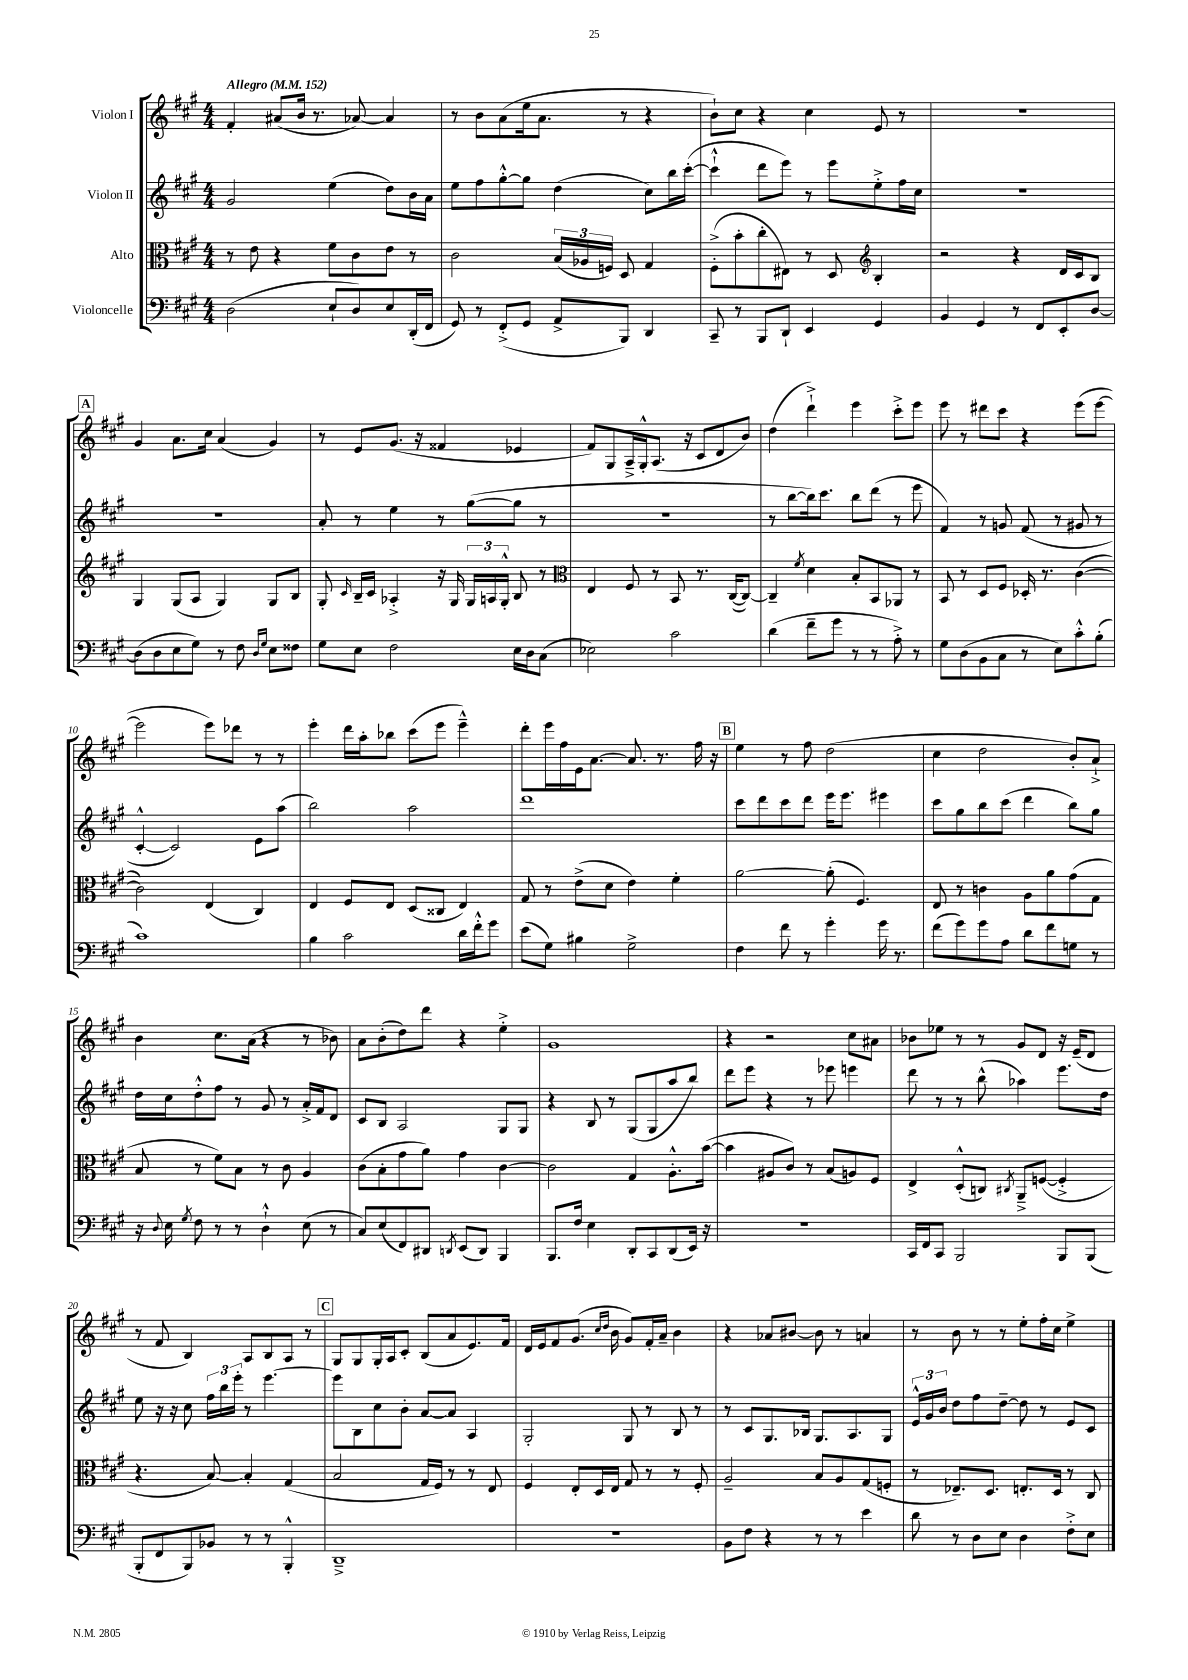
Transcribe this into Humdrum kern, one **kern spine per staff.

**kern	**kern	**kern	**kern
*staff4	*staff3	*staff2	*staff1
*clefF4	*clefC3	*clefG2	*clefG2
*k[f#c#g#]	*k[f#c#g#]	*k[f#c#g#]	*k[f#c#g#]
*M4/4	*M4/4	*M4/4	*M4/4
*MM152	*MM152	*MM152	*MM152
(2D	8r	2g#	4f#'
.	8e	.	.
.	4r	.	(8a#
.	.	.	16b
.	.	.	8.r
8E`	8f#	(4ee	.
8D)	8c#	.	[8a-)
8E	8e	8dd)	4a-]
(16DD'	8r	16b	.
16FF#	.	16a	.
=	=	=	=
8GG#)	2c#	8ee	8r
8r	.	8ff#	8b
(8FF#'^	.	[8gg#'^^	(8a
8GG#	.	8gg#]	16ee
.	.	.	8.a
8AA^	(24B	(4dd	.
.	24A-	.	.
.	24F)	.	.
8BBB)	8D	.	8r
4DD	4G#	8cc#)	4r
.	.	16bb	.
.	.	([16ccc#'	.
=	=	=	=
8CC#~	(8F#'^	4ccc#`^^]	8b`)
8r	8b'	.	8cc#
8BBB	8cc#'	8ddd	4r
8DD`	8E#)	8eee)	.
4EE	8r	8r	4cc#
.	8D	8eee	.
*	*clefG2	*	*
4GG#	4B'	8ee'^	8e
.	.	16ff#	8r
.	.	16cc#	.
=	=	=	=
4BB	2r	1r	1r
4GG#	.	.	.
8r	4r	.	.
8FF#	.	.	.
8EE'	16d	.	.
.	16c#	.	.
[8D	8B	.	.
=	=	=	=
(8D]	4G#	1r	4g#
8D	.	.	.
8E	(8G#	.	8.a
8G#)	8A	.	.
.	.	.	16cc#
8r	4G#)	.	(4a
8F#	.	.	.
16qqD	.	.	.
16qqG#	.	.	.
8E	8G#	.	4g#)
8F##	8B	.	.
=	=	=	=
8G#	8G#'	8a'	8r
.	16qqc#	.	.
8E	16B~	8r	8e
.	16c#	.	.
2F#	4A-'^	4ee	(8.g#
.	.	.	16r
.	16r	8r	4f##
.	16G#	.	.
.	24G#	([8gg#	.
.	24A	.	.
.	24G#'^^	.	.
16E	8B	8gg#]	4e-
16D	.	.	.
(8C#	8r	8r	.
=	=	=	=
*	*clefC3	*	*
2E-)	4E	1r	8f#)
.	.	.	8G#
.	8F#	.	16A~^
.	.	.	16G#'^^
.	8r	.	(8.A
2c#	8BB	.	.
.	.	.	16r
.	8.r	.	8c#
.	.	.	8d
.	([16C#	.	.
.	8C#_)	.	8b)
=	=	=	=
(4d	4C#~]	8r	(4dd
.	.	[8bb	.
.	8qf#	.	.
8f#~	4d	16bb])	4ddd`^)
.	.	8.ccc#	.
8g#	.	.	.
8r	8B'	8bb	4eee
8r	8BB	(8ddd	.
8A'^)	8AA-	8r	8ccc#'^
8r	8r	8eee	8eee
=	=	=	=
8G#	8BB	4f#)	8eee
(8D	8r	.	8r
8BB	8D	8r	8ddd#
8C#	8F#	8g	8ccc#
8r	16D-'	(8f#	4r
.	8.r	.	.
8E)	.	8r	.
8c#'^^	([4c#	8g#	(8eee
(8B'	.	8r	[8eee
=	=	=	=
1c#)	2c#])	[4c#'^^	2eee]
.	.	2c#])	.
.	(4E	.	8eee)
.	.	.	8ddd-
.	4C#)	8e	8r
.	.	(8aa	8r
=	=	=	=
4B	4E	2bb)	4eee'
2c#	8F#	.	16ddd
.	.	.	16aa'
.	8E	.	8bb-
.	(8D	2aa	(8ccc#
.	8C##	.	8eee
16d	4E)	.	4eee~^^)
16f#'^^	.	.	.
8g#	.	.	.
=	=	=	=
(8e	8G#	1ddd	8ddd'
8G#)	8r	.	16eee
.	.	.	16ff#
4B#	(8e^	.	16e
.	.	.	[8.a
.	8d	.	.
2G#^	4e)	.	8.a]
.	.	.	8.r
.	4f#'	.	.
.	.	.	16ff#
.	.	.	16r
=	=	=	=
4F#	[2a	8ccc#	4ee
.	.	8ddd	.
8f#	.	8ccc#	8r
8r	.	8ddd	8ff#
4g#'	(8a']	16eee	(2dd
.	.	8.eee	.
.	4.F#)	.	.
16g#	.	4eee#	.
8.r	.	.	.
=	=	=	=
(8f#	8E	8ccc#	4cc#
8g#)	8r	8gg#	.
8g#	4c	8bb	2dd
8A	.	(8ccc#	.
8d	8A	4ddd	.
8f#	8a	.	.
8G	(8g#	8bb)	8b')
8r	8G#	8gg#	8a`^
=	=	=	=
16r	8B	16dd	4b
8qqD	.	.	.
16E	.	16cc#	.
8qG#	.	.	.
8F#	8r	8dd'^^	.
8r	8f#)	8ff#	8.cc#
8r	8B	8r	.
.	.	.	(16a
4D`^^	8r	8g#	4r
.	8c#	8r	.
(8E	4A	16a'^	8r
.	.	16f#	.
8r	.	8d	8b-)
=	=	=	=
8C#)	(8c#	8c#	8a
(8E	8B'	8B	(8b'
8FF#)	8g#	2A	8dd)
8DD#	8a)	.	8ddd
8qDD	.	.	.
(8EE	4g#	.	4r
8DD)	.	.	.
4BBB	[4c#	8G#	4ee'^
.	.	8G#	.
=	=	=	=
8.BBB	2c#]	4r	1g#
16F#	.	.	.
4E	.	8B	.
.	.	8r	.
8DD'	4G#	(8G#	.
8CC#	.	8G#	.
(8DD	8.A'^^	8aa	.
16EE)	.	8bb)	.
16r	([16b	.	.
=	=	=	=
1r	4b]	8ddd	4r
.	.	8eee	.
.	8A#	4r	2r
.	8c#)	.	.
.	8r	8r	.
.	(8B	8eee-	.
.	8A)	4eee	8cc#
.	8F#	.	8a#
=	=	=	=
16CC#	4E^	8ddd	8b-
16FF#	.	.	.
8CC#	.	8r	8ee-
2BBB	(8D'^^	8r	8r
.	8C)	(8bb^^	8r
.	8qC#	.	.
.	8AA~^	4aa-)	8g#
.	([8F	.	8d
8BBB	4F'^]	8.eee	16r
.	.	.	(16e~
(8BBB	.	.	8d
.	.	16dd	.
=	=	=	=
8BBB'	4.r	8ee	8r
8FF#	.	16r	8f#
.	.	16r	.
8BBB)	.	8cc#	4B)
8BB-	[8B)	24ff#	.
.	.	24bb	.
.	.	24eee'	.
8r	4B']	8r	8A
8r	.	[4.eee	8B
4BBB'^^	(4G#	.	8A
.	.	.	8r
=	=	=	=
1DD~^	2B	8eee]	8G#
.	.	8B	8G#
.	.	8cc#	16G#'
.	.	.	16A
.	.	8b'	8c#'
.	16G#	[8a	(8B
.	16F#)	.	.
.	8r	8a]	8a
.	8r	4A	8.e)
.	8E	.	.
.	.	.	16f#
=	=	=	=
1r	4F#	2G#'	16d
.	.	.	16e
.	.	.	8f#
.	8E'	.	(8.g#
.	16D	.	.
.	.	.	16qqcc#
.	.	.	16qqdd
.	16E	.	16b
.	8G#	8G#	8g#)
.	8r	8r	16f#'
.	.	.	16a~
.	8r	8B	4b
.	8F#'	8r	.
=	=	=	=
8BB	2A~	8r	4r
8F#	.	8c#	.
4r	.	8.G#	8a-
.	.	.	[8b#
.	.	16B-	.
8r	8B	8.G#	8b#]
8r	8A	.	8r
.	.	8.A	.
4e	(8G#	.	4a
.	8F'	8G#	.
=	=	=	=
8d	8r	24e^^	8r
.	.	24g#	.
.	.	24b	.
8r	8.E-~)	8dd	8b
8D	.	8ff#	8r
.	8.D	.	.
8E	.	[8dd~	8r
4D	8.E'	8dd]	8ee'
.	.	8r	16ff#'
.	16D	.	16cc#
8F#'^	8r	8e	4ee^
8E	8C#	8c#	.
==	==	==	==
*-	*-	*-	*-
